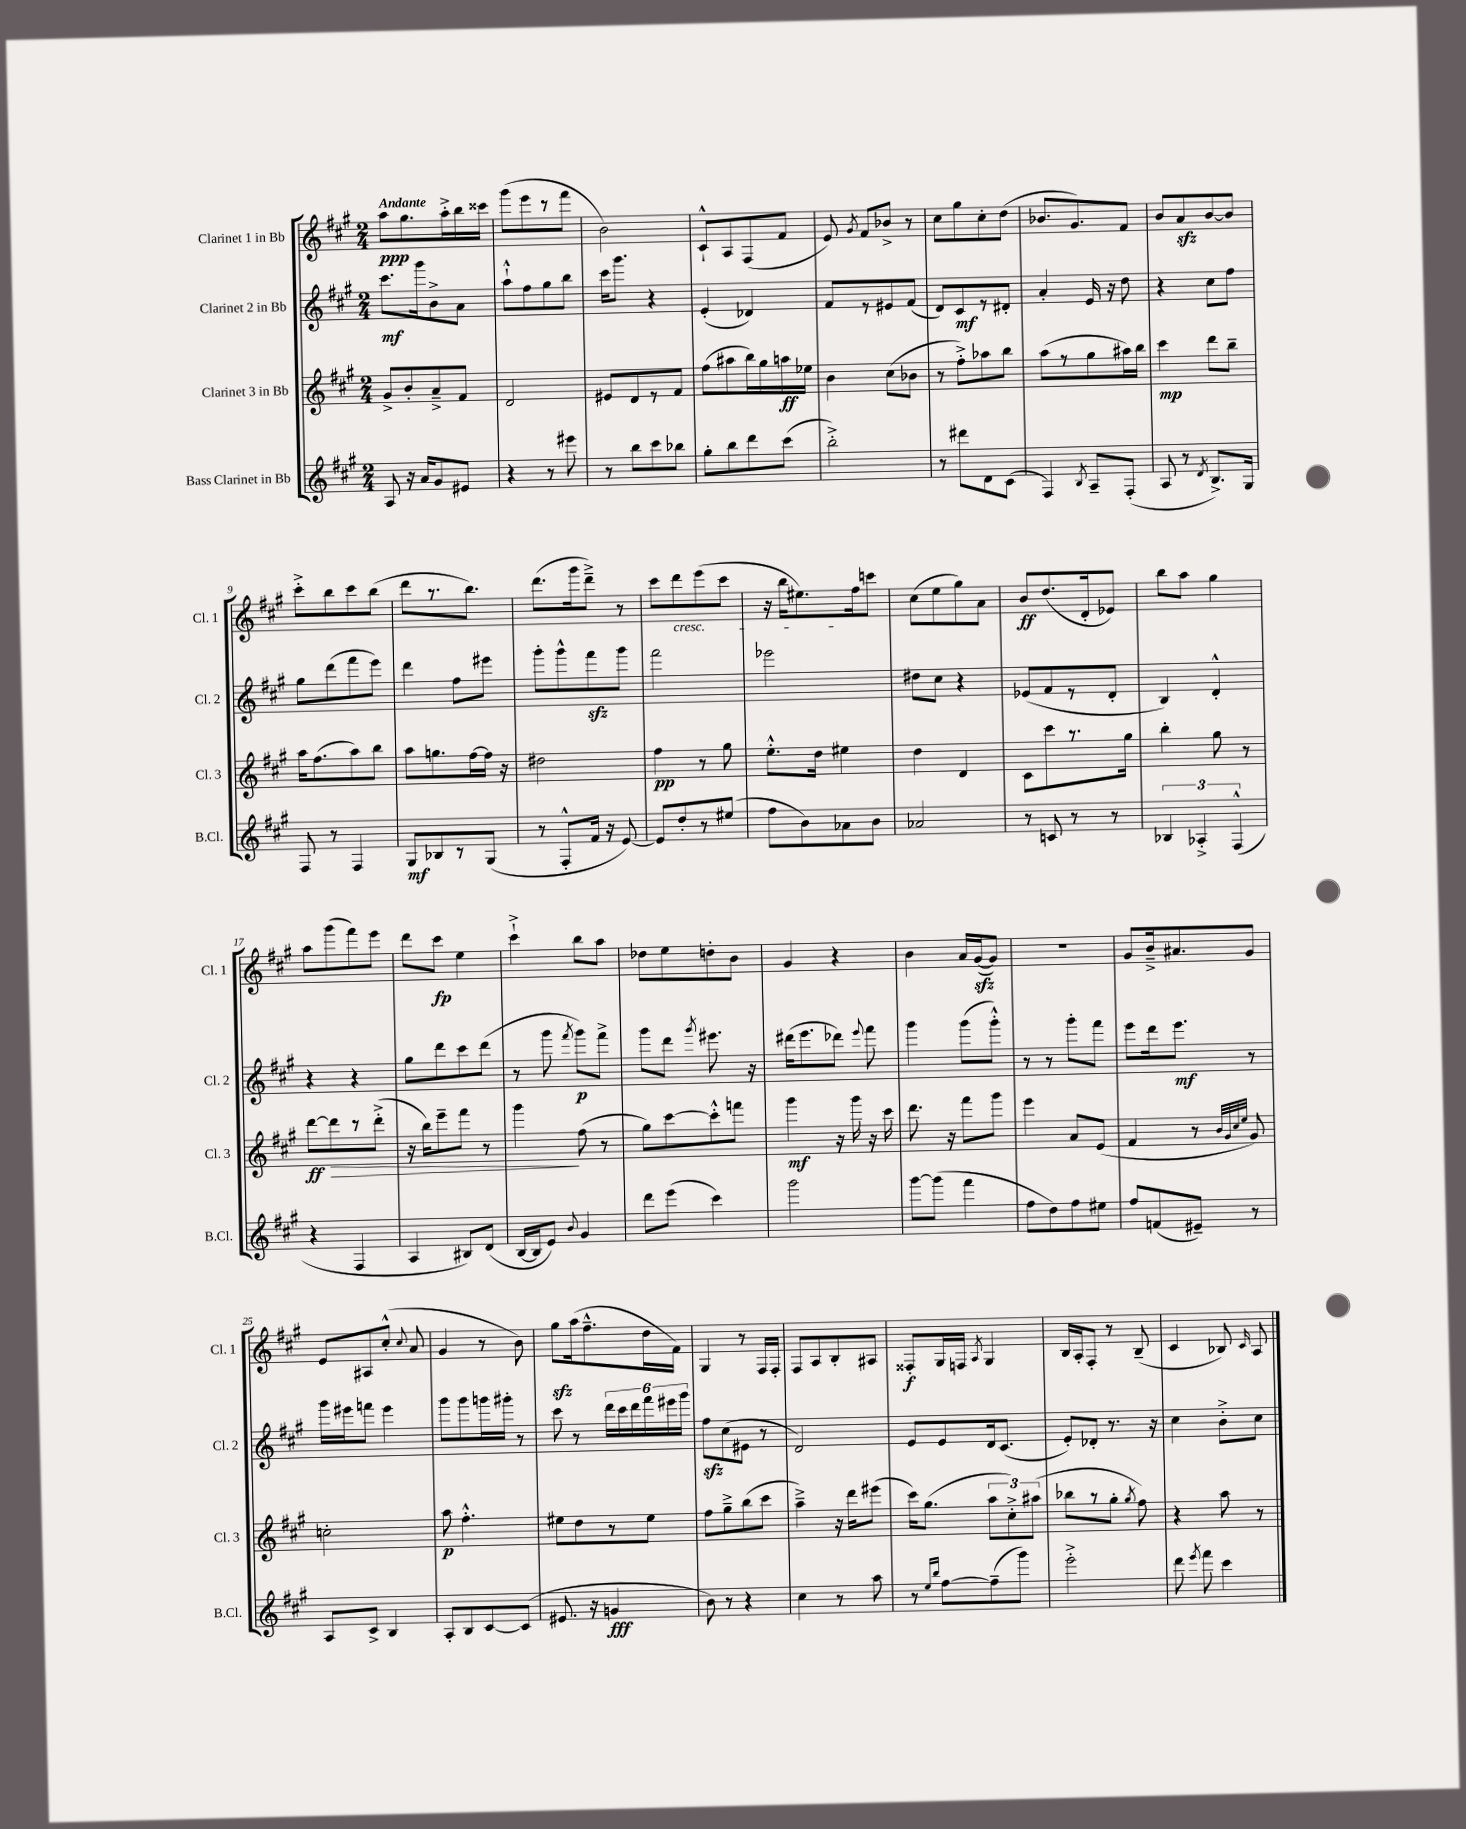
<<
\new StaffGroup <<
\new Staff = "s0" \with { instrumentName = "Clarinet 1 in Bb" shortInstrumentName = "Cl. 1" } {
    \clef treble \key a \major \numericTimeSignature \time 2/4 \tempo "Andante"
    \autoBeamOff a''8[\ppp gis''8. a''16-.-> b''16 cisis'''16] |
    gis'''8[( e'''8 r8 fis'''8] |
    b'2) |
    cis'8[-!-^ a8 fis8( fis'8] |
    e'8) \acciaccatura { gis'8 } fis'8[ bes'8]-> r8 |
    cis''8[ gis''8 cis''8-. d''8]( |
    bes'8.[ gis'8.) fis'8] |
    b'8[ a'8\sfz b'8~ b'8] |
    cis'''8[-.-> b''8 cis'''8 b''8]( |
    d'''8[ r8. b''8.]) |
    d'''8.[( gis'''16 d'''8]--->) r8 |
    cis'''8[ d'''8\cresc e'''8( cis'''8] |
    r16 b''16[ eis''8.) fis''16\! c'''8] |
    cis''8[( e''8 gis''8) a'8] |
    b'8[\ff d''8.( d'16-. ees'8]) |
    b''8[ a''8] gis''4 |
    a''8[ gis'''8( fis'''8) e'''8] |
    d'''8[ cis'''8]\fp e''4 |
    cis'''4-!-> b''8[ a''8] |
    des''8[ e''8 d''8-. b'8] |
    gis'4 r4 |
    b'4 a'16[ gis'16~\sfz( gis'8]) |
    r2 |
    gis'8[ b'16---> ais'8. gis'8] |
    e'8[ ais8 cis''8]-.-^( \appoggiatura { cis''8 } a'8 |
    gis'4 r8 b'8) |
    gis''8[\sfz a''16( fis''8.---^ d''16 fis'16]) |
    gis4 r8 fis16[ fis16]-. |
    fis8[ a8 b8-. ais8] |
    fisis8[-.\f gis16 f16] \acciaccatura { a8 } gis4 |
    b16[ a16-. fis8]-. r8 b8--( |
    cis'4 bes8) \grace { cis'16 } a8 \bar "|." |
}
\new Staff = "s1" \with { instrumentName = "Clarinet 2 in Bb" shortInstrumentName = "Cl. 2" } {
    \clef treble \key a \major \numericTimeSignature \time 2/4
    \autoBeamOff cis'''8.[\mf gis'''16 b'8-> a'8] |
    a''8[-!-^ fis''8 gis''8 b''8] |
    cis'''16[ gis'''8.] r4 |
    e'4-.( des'4) |
    fis'8[ r8 eis'8 fis'8]( |
    d'8[) cis'8\mf r8 dis'8]-. |
    a'4-. e'16 r16 d''8 |
    r4 cis''8[ fis''8] |
    gis''8[ d'''8( fis'''8 e'''8]) |
    d'''4 fis''8[ eis'''8] |
    gis'''8[-. gis'''8-^ fis'''8\sfz gis'''8] |
    fis'''2 |
    ees'''2 |
    dis''8[ cis''8] r4 |
    ees'8[( fis'8 r8 d'8]-. |
    b4) d'4-.-^ |
    r4 r4 |
    gis''8[ d'''8 cis'''8 d'''8]( |
    r8 gis'''8 \acciaccatura { fis'''8 } gis'''8[\p) fis'''8]-> |
    gis'''8[ d'''8] \acciaccatura { gis'''8 } eis'''8. r16 |
    dis'''16[( e'''8. des'''8]) \appoggiatura { e'''8 } fis'''8 |
    gis'''4 gis'''8[( gis'''8]-.-^) |
    r8 r8 gis'''8[-. fis'''8] |
    e'''8[ d'''16 e'''8.]\mf r8 |
    gis'''16[ eis'''16 f'''8] eis'''4 |
    gis'''8[ gis'''8 g'''16 gis'''16]-. r8 |
    cis'''8 r8 \tuplet 6/4 { d'''16[ cis'''16 d'''16 fis'''16 eis'''16 gis'''16] } |
    fis''8[\sfz cis''8( eis'8] r8 |
    d'2) |
    e'8[ e'8 d'16 cis'8.]( |
    e'8[-.) des'8]-. r8. r16 |
    cis''4 b'8[-.-> cis''8] \bar "|." |
}
\new Staff = "s2" \with { instrumentName = "Clarinet 3 in Bb" shortInstrumentName = "Cl. 3" } {
    \clef treble \key a \major \numericTimeSignature \time 2/4
    \autoBeamOff gis'8[-> b'8-. a'8---> fis'8] |
    d'2 |
    eis'8[ d'8 r8 fis'8] |
    fis''8[( ais''8 b''16) gis''16 a''16\ff ees''16] |
    b'4 cis''8[( bes'8] |
    r8 fis''8[-.->) aes''8 b''8] |
    a''8[( r8 gis''8 ais''16) b''16] |
    cis'''4\mp d'''8[ b''8]-- |
    a''16[ fis''8.( a''8) b''8] |
    a''8[ g''8. fis''16~ fis''16] r16 |
    dis''2 |
    fis''4\pp r8 gis''8 |
    e''8.[-.-^ d''16] eis''4 |
    d''4 d'4 |
    cis'8[ cis'''8 r8. gis''16] |
    b''4-. gis''8 r8 |
    d'''8[~\ff d'''8\> r8 d'''8]-.->( |
    r16 b''16[) e'''8-- fis'''8] r8 |
    gis'''4\! fis''8( r8 |
    gis''8[) cis'''8~ cis'''8-.-^ f'''8] |
    gis'''4\mf r16 gis'''16 r16 cis'''16 |
    d'''8. r16 fis'''8[ gis'''8] |
    e'''4 a'8[ e'8]( |
    fis'4 r8 \grace { b'32[ gis'32 cis''32 e''32] } gis'8) |
    c''2-. |
    a''8\p fis''4.-.-^ |
    eis''8[ d''8 r8 eis''8] |
    fis''8[ gis''8---> b''8( cis'''8] |
    a''4--->) r16 d'''16[ eis'''8]( |
    cis'''16[) gis''8.]( \tuplet 3/2 { a''8[ cis''8-.->) ais''8]( } |
    bes''8[ r8 gis''8]-. \acciaccatura { gis''8 } fis''8) |
    r4 a''8 r8 \bar "|." |
}
\new Staff = "s3" \with { instrumentName = "Bass Clarinet in Bb" shortInstrumentName = "B.Cl." } {
    \clef treble \key a \major \numericTimeSignature \time 2/4
    \autoBeamOff a8 r16 a'16[ gis'8 eis'8] |
    r4 r8 eis'''8 |
    r8 b''8[ cis'''8 bes''8] |
    gis''8[-. b''8 d'''8 cis'''8]( |
    b''2-.->) |
    r8 dis'''8[ d'8 cis'8]( |
    fis4) \acciaccatura { b8 } a8[-- fis8]-.( |
    a8 r8 \acciaccatura { d'8 } b8.[->) gis16] |
    fis8 r8 fis4 |
    gis8[\mf bes8 r8 gis8]( |
    r8 fis8[-.-^ fis'16] r16 e'8~) |
    e'8[ d''8-. r8 eis''8]( |
    fis''8[ b'8) aes'8 b'8] |
    aes'2 |
    r8 c'8 r8 r8 |
    \tuplet 3/2 { bes4 aes4-.-> fis4-^( } |
    r4 fis4 |
    a4 bis8[) d'8]( |
    b16[~ b16 e'8]) \appoggiatura { b'8 } gis'4 |
    d'''8[ e'''8]( cis'''4) |
    gis'''2 |
    gis'''8[~ gis'''8]( fis'''4 |
    fis''8[ d''8) fis''8 eis''8] |
    fis''8[ f'8( eis'8]--) r8 |
    a8[ cis'8]-> b4 |
    a8[-. b8 cis'8~ cis'8]( |
    eis'8. r16 g'4\fff |
    b'8) r8 r4 |
    cis''4 r8 a''8 |
    r8 \grace { e''16[ b''16] } fis''8[~ fis''8--( gis'''8]) |
    e'''2-.-> |
    d'''8 \acciaccatura { e'''8 } fis'''8 cis'''4 \bar "|." |
}
>>
>>
